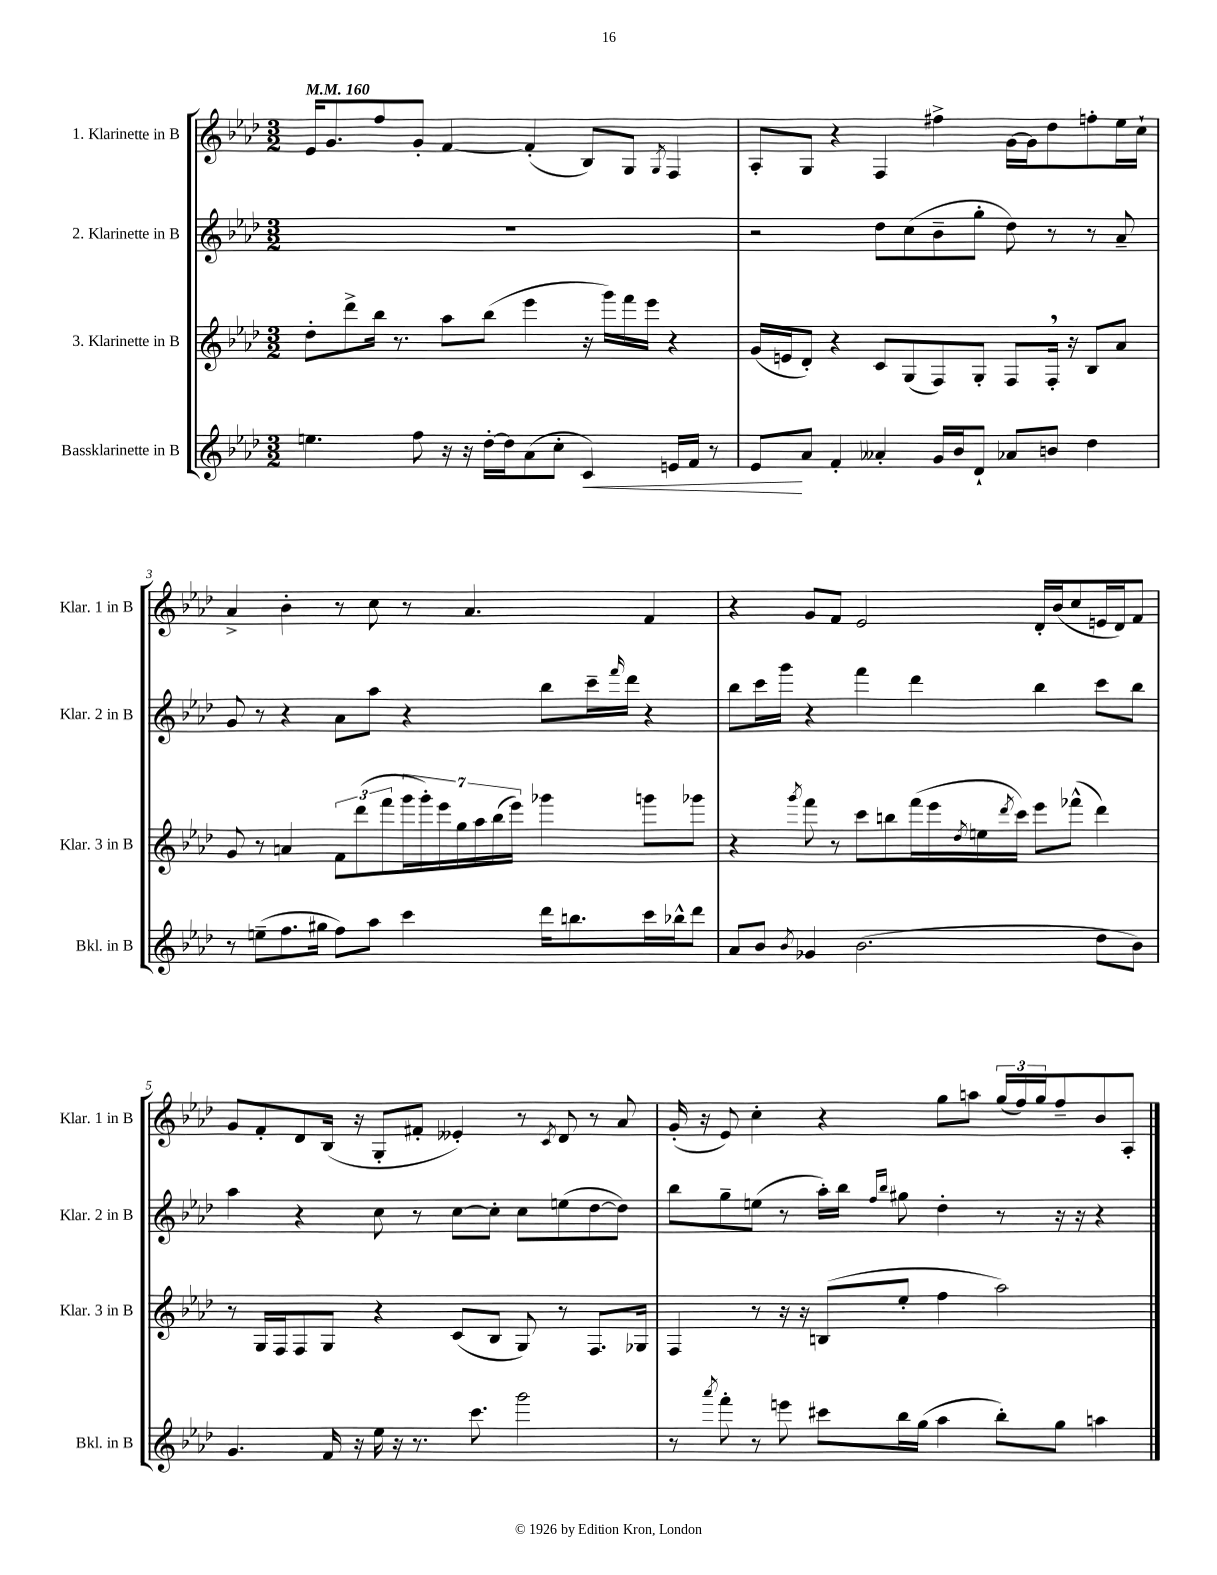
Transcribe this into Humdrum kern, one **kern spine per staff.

**kern	**kern	**kern	**kern
*staff4	*staff3	*staff2	*staff1
*clefG2	*clefG2	*clefG2	*clefG2
*k[b-e-a-d-]	*k[b-e-a-d-]	*k[b-e-a-d-]	*k[b-e-a-d-]
*M3/2	*M3/2	*M3/2	*M3/2
*MM160	*MM160	*MM160	*MM160
4.ee\	8dd-'\L	1.r	16e-/LK
.	.	.	8.g/
.	8ddd-^\	.	.
.	16bb-\Jk	.	8ff/
.	8.r	.	.
8ff\	.	.	8g'/J
16r	8aa-\L	.	[4f/
16r	.	.	.
[16dd-'\LL	(8bb-\J	.	.
16dd-\]J	.	.	.
(8a-\	4eee-\	.	(4f'/]
8cc'\J	.	.	.
4c/)	16r	.	8B-/L)
.	16ggg\LL)	.	.
.	16fff\	.	8G/J
.	16eee-\JJ	.	.
.	.	.	8qG/
16e/LL	4r	.	4F/
16f/JJ	.	.	.
8r	.	.	.
=	=	=	=
8e-/L	(16g/LL	2r	8A-'/L
.	16e/J	.	.
8a-/J	8d-'/J)	.	8G/J
4f'/	4r	.	4r
4a--'/	8c/L	8dd-\L	4F/
.	(8G/	(8cc\	.
16g/LL	8F/)	8b-~\	4ff#^\
16b-/J	.	.	.
8d-`/J	8G'/J	8gg'\J	.
8a-/L	8F/L	8dd-\)	[16g\LL
.	.	.	16g\]J
8b/J	16F'/Jk	8r	8dd-\
.	16r	.	.
4dd-\	8B-/L	8r	8ff'\
.	8a-/J	8a-~/	16ee-\L
.	.	.	16cc`\JJ
=	=	=	=
8r	8g/	8g/	4a-^/
(8ee~\L	8r	8r	.
8.ff\	4a/	4r	4b-'\
16gg#\Jk	.	.	.
8ff\L)	12f\L	8a-\L	8r
.	(12ddd-\	.	.
8aa-\J	.	8aa-\J	8cc\
.	12fff\	.	.
4ccc\	28ggg\L	4r	8r
.	28ggg'\)	.	.
.	28eee-\	.	.
.	28gg\	.	.
.	.	.	4.a-/
.	28aa-\	.	.
.	(28bb-\	.	.
.	28eee-\JJ)	.	.
16ddd-\LK	4ggg-\	8bb-\L	.
8.bb\	.	.	.
.	.	16ccc~\L	.
.	.	16qqfff/	.
.	.	16ddd-\JJ	.
16ccc\L	8ggg\L	4r	4f/
16bb-^^\J	.	.	.
8ddd-\J	8ggg-\J	.	.
=	=	=	=
8a-/L	4r	8bb-\L	4r
8b-/J	.	16ccc\L	.
.	.	16ggg\JJ	.
8qb-/	8qggg/	.	.
4g-/	8fff\	4r	8g/L
.	8r	.	8f/J
(2.b-\	8ccc\L	4fff\	2e-/
.	8bb\	.	.
.	(16fff\L	4ddd-\	.
.	16eee-\	.	.
.	8qdd-/	.	.
.	16ee\	.	.
.	8qddd-/	.	.
.	16ccc\JJ)	.	.
.	8eee-\L	4bb-\	16d-'/LL
.	.	.	(16b-/J
.	(8fff-^^\J	.	8cc/
8dd-\L	4ddd-\)	8ccc\L	16e/L
.	.	.	16d-/J)
8b-\J)	.	8bb-\J	8f/J
=	=	=	=
4.g/	8r	4aa-\	8g/L
.	16G/LL	.	8f'/
.	16F/J	.	.
.	8F/	4r	8d-/
16f/	8G/J	.	(16B-/Jk
16r	.	.	16r
16ee-\	4r	8cc\	8G'/L
16r	.	.	.
8.r	.	8r	8f#'/J
.	(8c/L	[8cc\L	4e--'/)
8.ccc\	.	.	.
.	8B-/J	8cc'\]J	.
2ggg\	8G/)	8cc\L	8r
.	.	.	8qc/
.	8r	(8ee\	8d-/
.	8.F/L	[8dd-\	8r
.	.	8dd-\]J)	8a-/
.	16G-/Jk	.	.
=	=	=	=
8r	4F/	8bb-\L	(16g'/
.	.	.	16r
8qaaa-/	.	.	.
8fff'\	.	8gg~\	8e-/)
8r	8r	(8ee\J	4cc'\
8eee\	16r	8r	.
.	16r	.	.
8ccc#\L	(8B/L	16aa-'\LL)	4r
.	.	16bb-\JJ	.
.	.	16qqff/LL	.
.	.	16qqbb-/JJ	.
16bb-\L	8ee-'/J	8gg#\	.
(16gg\JJ	.	.	.
4aa-\	4ff\	4dd-'\	8gg\L
.	.	.	8aa\J
8bb-'\L)	2aa-\)	8r	(24gg/LL
.	.	.	24ff/)
.	.	.	24gg/J
8gg\J	.	16r	8ff~/
.	.	16r	.
4aa\	.	4r	8b-/
.	.	.	8A-'/J
==	==	==	==
*-	*-	*-	*-
